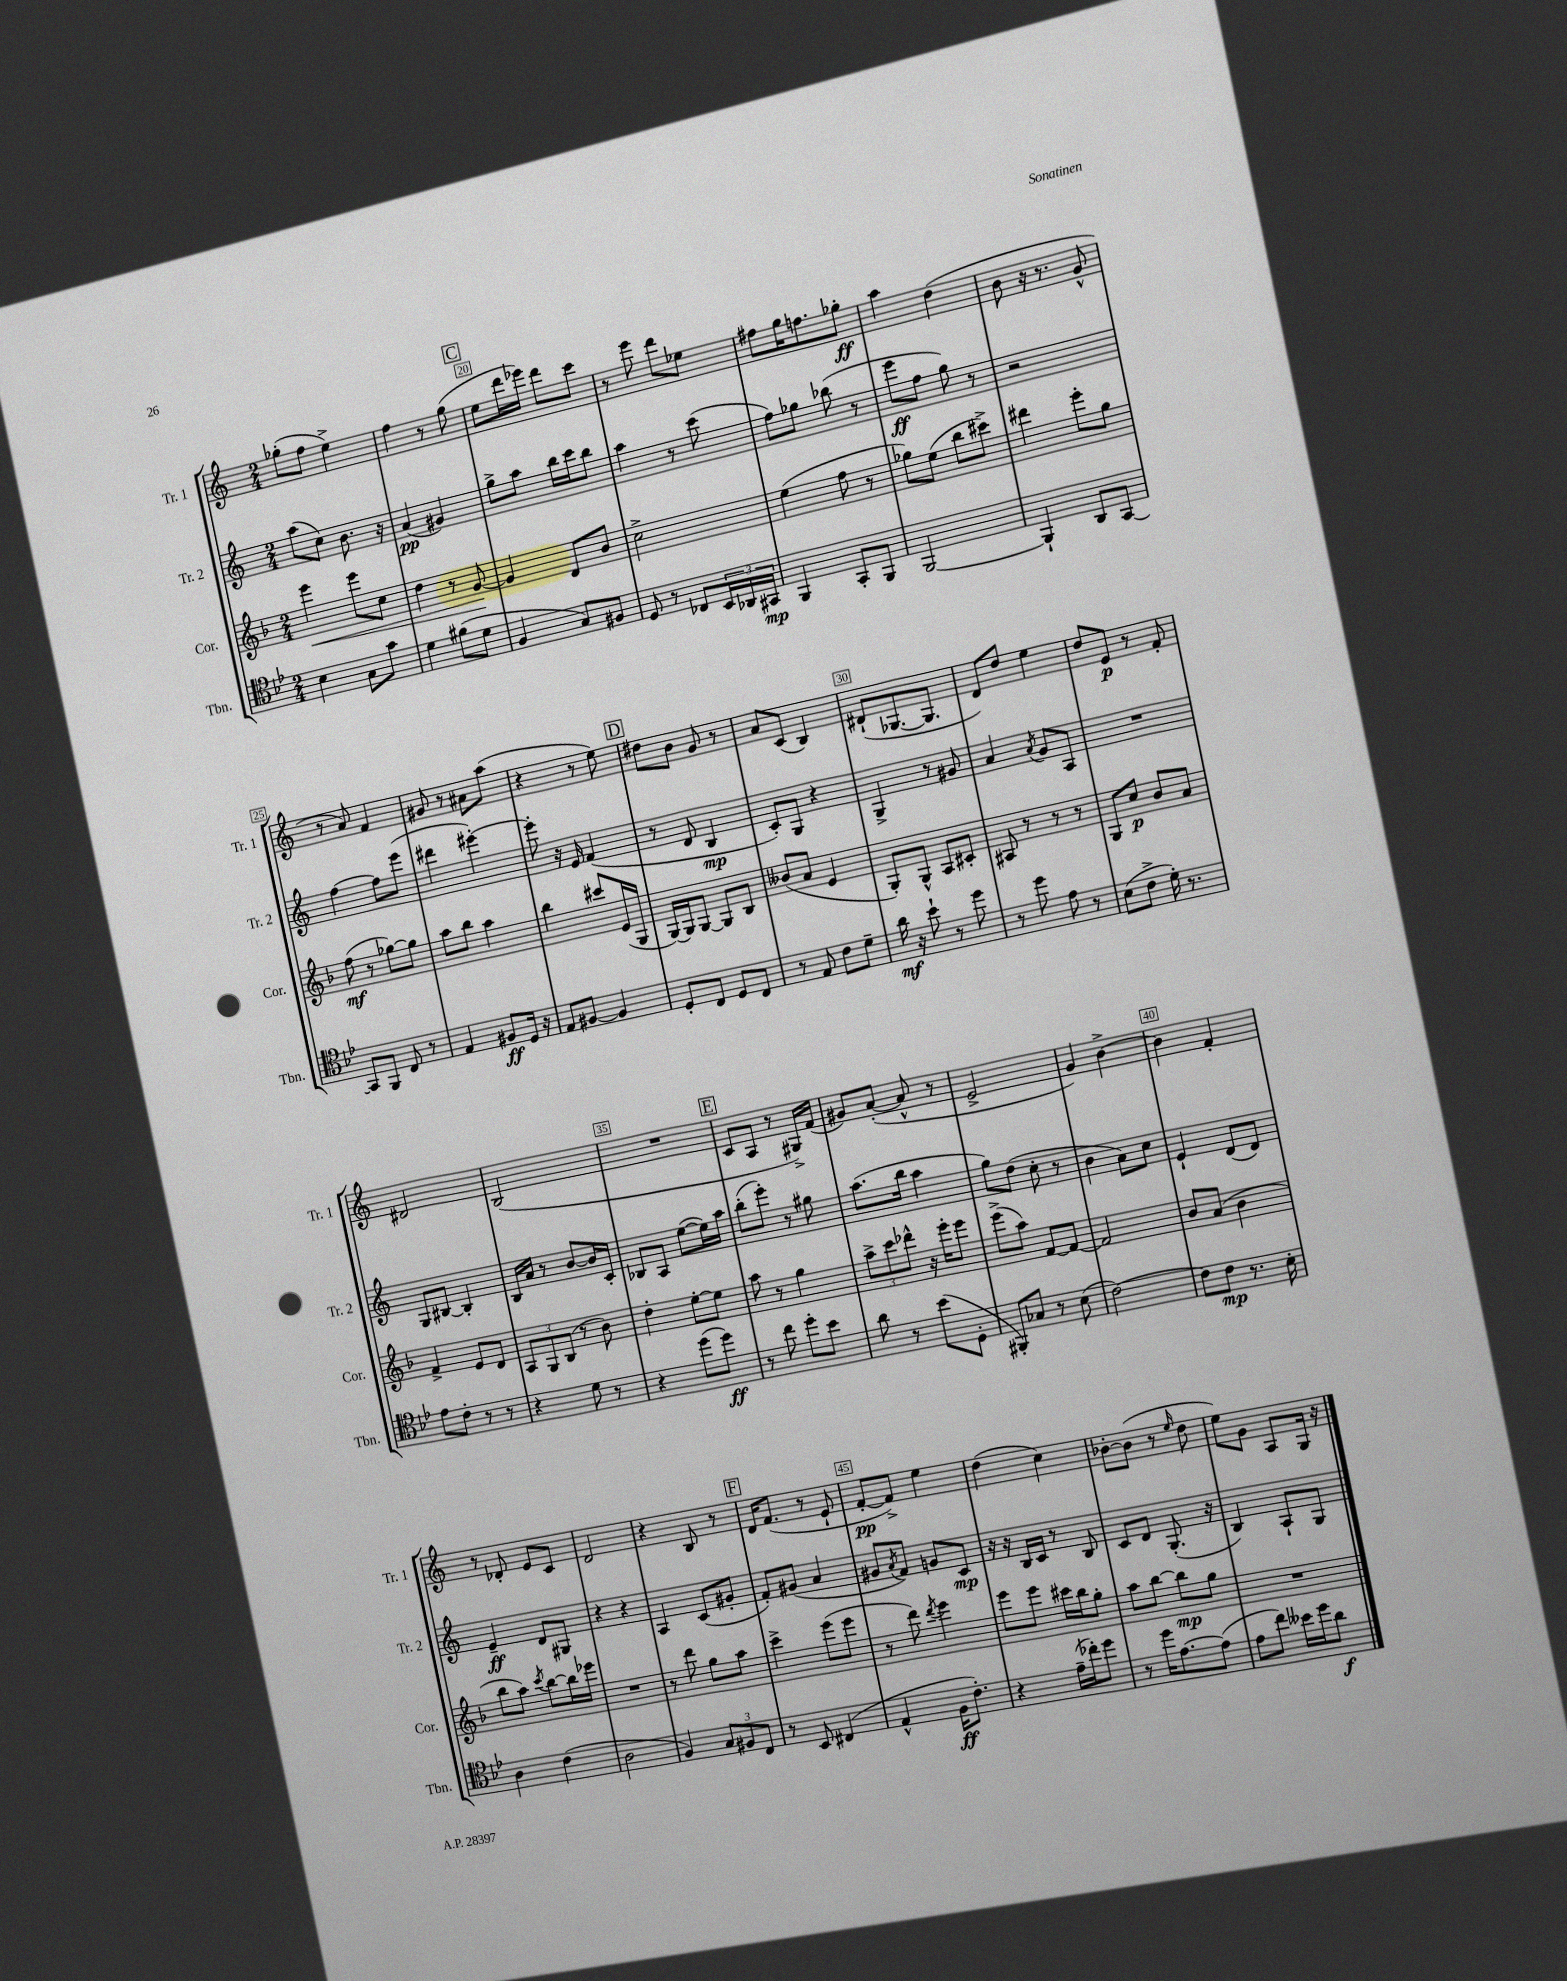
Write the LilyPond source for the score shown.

<<
\new StaffGroup <<
\new Staff = "s0" \with { instrumentName = "Tr. 1" shortInstrumentName = "Tr. 1" } {
    \clef treble \key c \major \numericTimeSignature \time 2/4
    ges''8-.( f''8 e''4->) |
    f''4 r8 g''8( |
    \mark \markup { \box "C" } e''8 d'''16 ees'''16) d'''8 c'''8 |
    r8 e'''8 d'''8 ees''8 |
    fis''8 g''16 f''8. ges''8-.\ff |
    a''4 d''4( |
    b'8 r16 r8. g'8-^ |
    r8 a'8) f'4 |
    gis'8 r8 ais'8 a''8( |
    r4 r8 e''8) |
    \mark \markup { \box "D" } dis''8 b'8 g'8 r8 |
    a'8 c'8( b4) |
    dis'8-!( ges8.~ ges8. |
    d'8) d''8 e''4 |
    d''8 e'8\p r8 f'8-. |
    dis'2 |
    b2( |
    R2 |
    \mark \markup { \box "E" } c'8 a8 r8 gis16->) f'16( |
    gis'8) a'8~-.( a'8-^ r8 |
    e'2-> |
    g'4) b'4~-> |
    b'4 f'4-. |
    r8 des'8-. e'8 c'8 |
    d'2 |
    r4 b8 r8 |
    \mark \markup { \box "F" } d'16 f'8.( r8 e'8-! |
    f'8~-.\pp f'8->) e''4 |
    d''4( c''4) |
    bes'8~-. bes'8( r8 \grace { e''16 } d''8 |
    e''8) g'8 a8 g16 r16 \bar "|." |
}
\new Staff = "s1" \with { instrumentName = "Tr. 2" shortInstrumentName = "Tr. 2" } {
    \clef treble \key c \major \numericTimeSignature \time 2/4
    a''8( c''8) b'8. r16 |
    a'4\pp( gis'4) |
    \mark \markup { \box "C" } g''8-> a''8 b''16 c'''16 b''8 |
    a''4 r8 c'''8( |
    f''8) ges''8 bes''8( r8 |
    e'''8\ff f''8 g''8) r8 |
    r2 |
    f''4~ f''8 e'''8( |
    dis'''4 eis'''4~-.) |
    eis'''8-. r16 e'16 f'4( |
    \mark \markup { \box "D" } r8 d'8 b4\mp |
    c'8-.) g8 r4 |
    g4-> r8 gis'8 |
    a'4 \acciaccatura { a'8 } g'8 a8 |
    R2 |
    g8 bis8~ bis4-. |
    b16 a'16 r8 b'8~ b'16 c'16-. |
    bes8 a8 e''8~( e''16) a''16 |
    \mark \markup { \box "E" } b''8-.( e'''8-.) r8 gis''8 |
    a''8.( b''16 a''4 |
    g''8) d''8( c''8-. r8 |
    b'4 a'8) c''8 |
    e'4-! d'8( d'8) |
    e'4--\ff d'8 gis8 |
    r4 r4 |
    a4 c'8( gis'8-. |
    \mark \markup { \box "F" } f'8-.) gis'8( a'4 |
    gis'8 \acciaccatura { a'8 } f'8) g'8 c'8\mp |
    r16 r16 b16 c'16 r8 b8 |
    c'8 d'8 g8.-.( r16 |
    b4) a8-! g8 \bar "|." |
}
\new Staff = "s2" \with { instrumentName = "Cor." shortInstrumentName = "Cor." } {
    \clef treble \key f \major \numericTimeSignature \time 2/4
    e'''4\< e'''8 c''8 |
    d''4 r8 g'8~\! |
    \mark \markup { \box "C" } g'4 d'8 bes'8 |
    c''2-> |
    e''4( f''8 r8 |
    ges''8) e''8( bes''8 cis'''8->) |
    dis'''4 e'''8-. g''8 |
    f''8\mf( r8 ges''8~) ges''8 |
    a''8 bes''8 a''4 |
    bes''4 cis'''8 e'16( g16 |
    \mark \markup { \box "D" } g16~) g16 g8~ g8 bes8 |
    beses'8( a'8 e'4 |
    g8-.) g8-^ a8 cis'8-. |
    ais8 r8 r8 r8 |
    g8 c''8\p bes'8 a'8 |
    f'4-> e'8 d'8 |
    \tuplet 3/2 { a8 g8 bes8( } r8 bes'8) |
    d''4-. e''8~-. e''8 |
    \mark \markup { \box "E" } a''8 r8 g''4 |
    \tuplet 3/2 { a''8-> c'''8 des'''8-^ } r16 e'''16-. e'''8 |
    e'''8->( a''8) f'8~ f'8~ |
    f'2 |
    bes'8 a'8( bes'4 |
    bes''8 a''8) \acciaccatura { c'''8 } bes''8~ bes''16 ees'''16 |
    R2 |
    r8 d'''8 g''8 a''8 |
    \mark \markup { \box "F" } c'''4-> e'''8( e'''8 |
    r8 d'''8) \acciaccatura { d'''8 } e'''4 |
    e'''8 e'''8 cis'''16 bes''16 g''8-. |
    a''8 bes''8~ bes''8\mp g''8 |
    R2 \bar "|." |
}
\new Staff = "s3" \with { instrumentName = "Tbn." shortInstrumentName = "Tbn." } {
    \clef tenor \key bes \major \numericTimeSignature \time 2/4
    bes4 g8 g'8 |
    d'4 fis'8( d'8 |
    \mark \markup { \box "C" } f4 g8) fis8 |
    d8 r8 ces8 \tuplet 3/2 { bes,16 aes,16 gis,16\mp } |
    f,4 g,8-. f,8 |
    f,2~ |
    f,4-! a,8 g,8~ |
    g,8 f,8 c8 r8 |
    ees4 fis8\ff d16 r16 |
    ees8 fis8~ fis4 |
    \mark \markup { \box "D" } d8-. c8 d8 c8 |
    r8 ees8 c'8 d'8-- |
    a'16\mf r16 bes'8-! r8 d''8 |
    r8 d''8 ees'8 r8 |
    bes8( c'8-> d'16-.) r8. |
    ees'8 c'8-. r8 r8 |
    r4 d'8 r8 |
    r4 d''8( d''8\ff) |
    \mark \markup { \box "E" } r8 c''8 d''8-. bes'8 |
    a'8 r8 bes'8( d8-. |
    fis,8-.) ges8 r8 bes8( |
    c'2~) |
    c'8 c'8\mp r8. bes16-. |
    a4 c'4( |
    a2 |
    f4) \tuplet 3/2 { g8 fis8 c8 } |
    \mark \markup { \box "F" } r8 bes,8 cis4( |
    ees4-^ f16\ff c'8.-.) |
    r4 ees'16--( ces''16-.) d''8 |
    r8 d''16 ees'8.~ ees'8( |
    ees'8 c''8) beses'16 d''16 a'8\f \bar "|." |
}
>>
>>
\layout { \context { \Score currentBarNumber = #18 \override BarNumber.break-visibility = ##(#f #t #t) barNumberVisibility = #(every-nth-bar-number-visible 5) \override BarNumber.stencil = #(make-stencil-boxer 0.1 0.3 ly:text-interface::print) } }
